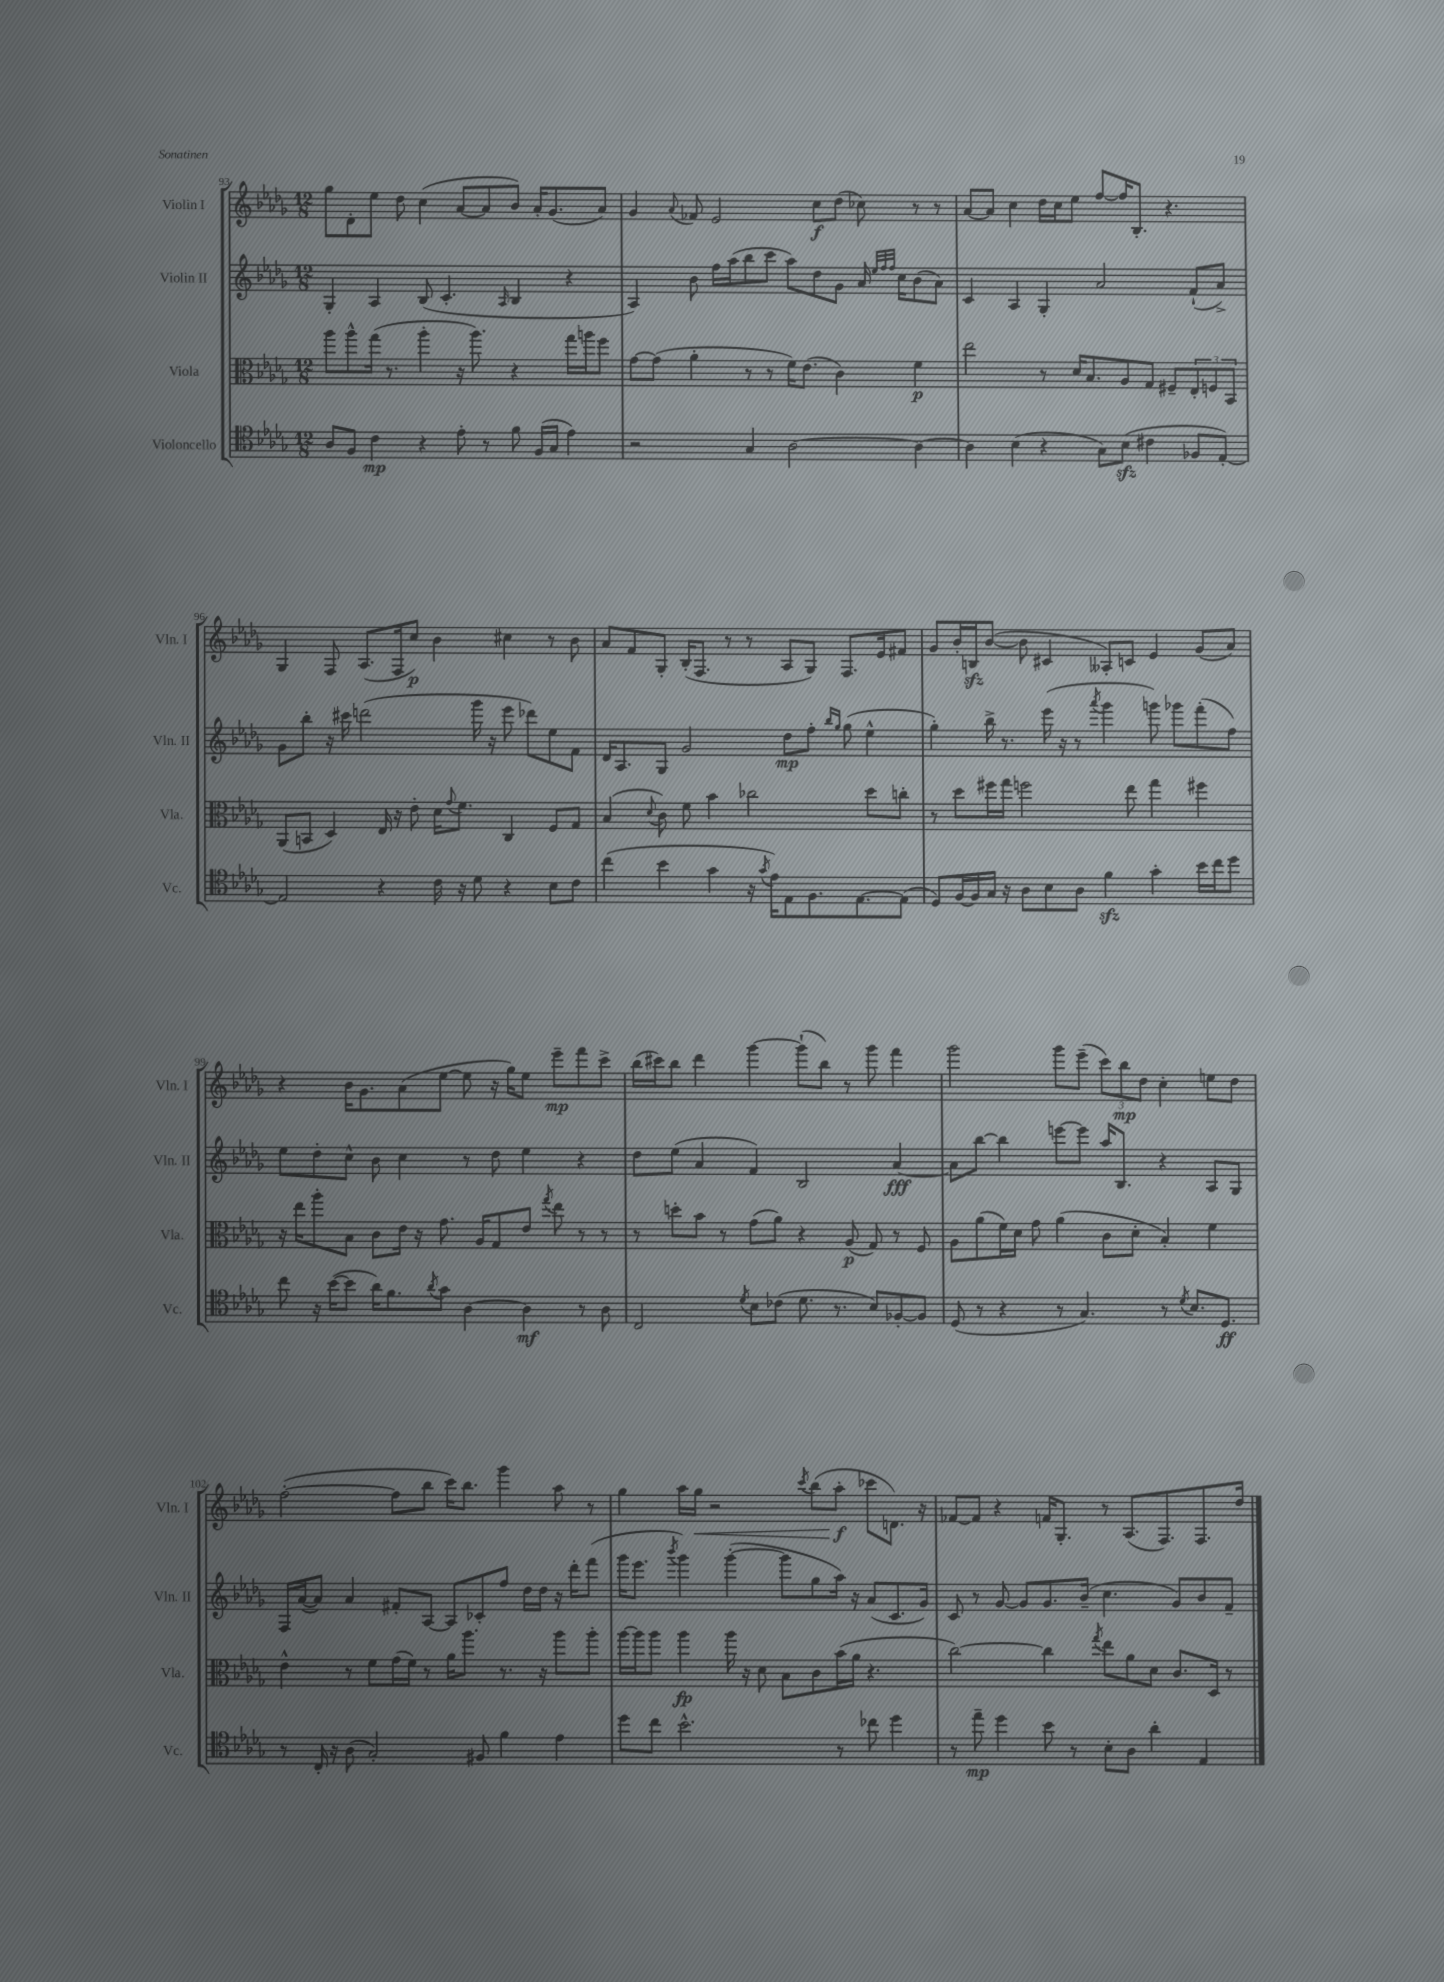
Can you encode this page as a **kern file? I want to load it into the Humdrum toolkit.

**kern	**dynam	**kern	**dynam	**kern	**dynam	**kern	**dynam
*part4	*part4	*part3	*part3	*part2	*part2	*part1	*part1
*staff4	*staff4	*staff3	*staff3	*staff2	*staff2	*staff1	*staff1
*I"Violoncello	*	*I"Viola	*	*I"Violin II	*	*I"Violin I	*
*I'Vc.	*	*I'Vla.	*	*I'Vln. II	*	*I'Vln. I	*
*clefC4	*	*clefC3	*	*clefG2	*	*clefG2	*
*k[b-e-a-d-g-]	*	*k[b-e-a-d-g-]	*	*k[b-e-a-d-g-]	*	*k[b-e-a-d-g-]	*
*M12/8	*	*M12/8	*	*M12/8	*	*M12/8	*
=93	=93	=93	=93	=93	=93	=93	=93
8A-/L	.	8aa-\L	.	4G-'/	.	8gg-\L	.
8F/J	.	8aa-^^\	.	.	.	8d-'\	.
4c\	mp	(16gg-\Jk	.	4A-/	.	8ee-\J	.
.	.	8.r	.	.	.	.	.
.	.	.	.	.	.	8dd-\	.
4r	.	4aa-'\	.	(8B-/	.	(4cc\	.
.	.	.	.	4.c'/	.	.	.
8e-'\	.	16r	.	.	.	[8a-/L	.
.	.	8.aa-\)	.	.	.	.	.
8r	.	.	.	.	.	8a-/]	.
.	.	.	.	16qqA-/	.	.	.
8f\	.	4r	.	4B-/	.	8b-/J)	.
(16F/LL	.	.	.	.	.	16a-'/KL	.
16G-/JJ	.	.	.	.	.	(8.g-/	.
4e-\)	.	16gg-\LL	.	4r	.	.	.
.	.	16aan\J	.	.	.	.	.
.	.	8ff\J	.	.	.	8a-/J)	.
=94	=94	=94	=94	=94	=94	=94	=94
2r	.	[8g-\L	.	4A-/)	.	4g-/	.
.	.	(8g-\J]	.	.	.	.	.
.	.	.	.	.	.	8qqa-/	.
.	.	4a-'\	.	8b-\	.	8f-X/	.
.	.	.	.	16ff\LL	.	2e-/	.
.	.	.	.	(16aa-\J	.	.	.
4G-/	.	8r	.	8bb-\	.	.	.
.	.	8r	.	8ccc\J	.	.	.
[2A-\	.	16f\KL)	.	8aa-\L)	.	.	.
.	.	(8.e-\J	.	.	.	.	.
.	.	.	.	8dd-\	.	8cc\L	f
.	.	4c\)	.	8g-\J	.	(8dd-\J	.
.	.	.	.	16a-/	.	8cc-X\)	.
.	.	.	.	32qqee-/LLL	.	.	.
.	.	.	.	32qqff/	.	.	.
.	.	.	.	32qqff/JJJ	.	.	.
.	.	.	.	16cc\KL	.	.	.
4A-\_	.	4f\	p	(8b-\	.	8r	.
.	.	.	.	8a-\J)	.	8r	.
=95	=95	=95	=95	=95	=95	=95	=95
4A-\]	.	2ee-\	.	4c/	.	[8a-/L	.
.	.	.	.	.	.	8a-/J]	.
(4B-\	.	.	.	4A-/	.	4cc\	.
4r	.	8r	.	4G-'/	.	16dd-\LL	.
.	.	.	.	.	.	16cc\J	.
.	.	16d-/KL	.	.	.	8ee-\J	.
.	.	8.B-/	.	.	.	.	.
8G-\L)	.	.	.	2a-/	.	[8ff/L	.
(8B-zz\J	.	8A-/	.	.	.	16ff/K]	.
.	.	.	.	.	.	8.B-'/J	.
4c#X\	.	8G-/J	.	.	.	.	.
.	.	8F#X~/L	.	.	.	4.r	.
8F-X/L	.	12E-'/	.	(8f`/L	.	.	.
.	.	12Fn/	.	.	.	.	.
[8E-'/J)	.	.	.	8a-^/J)	.	.	.
.	.	12BB-/J	.	.	.	.	.
!!LO:LB:g=z
=96	=96	=96	=96	=96	=96	=96	=96
2E-/]	.	(8AA-/L	.	8g-\L	.	4G-/	.
.	.	8BBn/J	.	8bb-'\J	.	.	.
.	.	4D-/)	.	16r	.	8F/	.
.	.	.	.	16ccc#X\	.	.	.
.	.	.	.	(2dddn\	.	(8.A-/L	.
4r	.	16E-/	.	.	.	.	.
.	.	16r	.	.	.	16F/k	.
.	.	8e-'\	.	.	.	8cc/J)	p
16c\	.	16d-\KL	.	.	.	4b-\	.
.	.	8qqg-/	.	.	.	.	.
16r	.	8.f\J	.	.	.	.	.
8d-\	.	.	.	16ggg-\	.	.	.
.	.	.	.	16r	.	.	.
4r	.	4C/	.	8eee-\	.	4cc#X\	.
.	.	.	.	8ddd-X\L)	.	.	.
8B-\L	.	8F/L	.	8ee-\	.	8r	.
8c\J	.	8G-/J	.	8f\J	.	8b-\	.
=97	=97	=97	=97	=97	=97	=97	=97
(4cc\	.	(4B-/	.	16d-/KL	.	8a-/L	.
.	.	.	.	8.A-/	.	.	.
.	.	.	.	.	.	8f/	.
.	.	8qqd-/	.	.	.	.	.
4b-\	.	8c\)	.	8G-/J	.	8G-'/J	.
.	.	8f\	.	2g-/	.	(16B-'/KL	.
.	.	.	.	.	.	8.F/J	.
4g-\	.	4b-\	.	.	.	.	.
.	.	.	.	.	.	8r	.
16r	.	2cc-X\	.	.	.	8r	.
8qg-/	.	.	.	.	.	.	.
16e-\KL)	.	.	.	.	.	.	.
8E-\	.	.	.	8dd-\L	mp	8A-/L	.
8.F\	.	.	.	8ff'\J	.	8G-/J)	.
.	.	.	.	16qqbb-/LL	.	.	.
.	.	.	.	16qqgg-/JJ	.	.	.
.	.	.	.	(8gg-\	.	8.F/L	.
[8.E-\	.	.	.	.	.	.	.
.	.	8dd-\L	.	4ee-^^\	.	.	.
.	.	.	.	.	.	16e-/k	.
(8E-\J]	.	8ccn'\J	.	.	.	8f#X/J	.
=98	=98	=98	=98	=98	=98	=98	=98
8D-/L)	.	8r	.	4gg-'\)	.	8g-/L	.
[16F/L	.	8dd-\L	.	.	.	16b-'/L	.
16F/]	.	.	.	.	.	16Bnzz/J	.
16G-/JJ	.	16ff#X\L	.	16bb-^\	.	([8b-/J	.
16r	.	16gg-\JJ	.	8.r	.	.	.
8A-\L	.	2ffn\	.	.	.	8b-\]	.
8B-\	.	.	.	(16eee-\	.	4c#X/	.
.	.	.	.	16r	.	.	.
8A-\J	.	.	.	8r	.	.	.
.	.	.	.	8qaaa-/	.	.	.
4fzz\	.	.	.	4ggg-\	.	8A--X'/L)	.
.	.	8ee-\	.	.	.	8cn/J	.
4g-'\	.	4gg-\	.	8gggn\)	.	4e-/	.
.	.	.	.	8ggg-X\L	.	.	.
16b-\LL	.	4ff#X\	.	(8fff'\	.	(8g-/L	.
16cc\J	.	.	.	.	.	.	.
8dd-\J	.	.	.	8ff\J)	.	8a-/J)	.
!!LO:LB:g=z
=99	=99	=99	=99	=99	=99	=99	=99
8cc\	.	16r	.	8ee-\L	.	4r	.
.	.	16ee-\KL	.	.	.	.	.
16r	.	8aa-'\	.	8dd-'\	.	.	.
([16b-\KL	.	.	.	.	.	.	.
8b-\J]	.	8B-\J	.	8cc^^\J	.	16b-\KL	.
.	.	.	.	.	.	8.g-\	.
16a-\KL)	.	8c\L	.	8b-\	.	.	.
8.f\	.	.	.	.	.	.	.
.	.	16e-\Jk	.	4cc\	.	(8a-\	.
.	.	16r	.	.	.	.	.
8qa-/	.	.	.	.	.	.	.
8g-\J	.	8.g-\	.	.	.	[8ee-\J	.
[4A-\	.	.	.	8r	.	8ee-\]	.
.	.	16A-/KL	.	.	.	.	.
.	.	8G-/	.	8dd-\	.	16r	.
.	.	.	.	.	.	16gg-\KL)	.
4A-\]	mf	8e-/J	.	4ee-\	.	8ee-\J	.
.	.	8qgg-/	.	.	.	.	.
.	.	8ee-\	.	.	.	8eee-~\L	mp
8r	.	8r	.	4r	.	8fff\	.
8A-\	.	8r	.	.	.	8ccc^\J	.
=100	=100	=100	=100	=100	=100	=100	=100
2C/	.	8r	.	8dd-\L	.	(16bb-\LL	.
.	.	.	.	.	.	16ccc#X\J)	.
.	.	8ddn'\L	.	(8ee-\J	.	8bb-\J	.
.	.	8b-\J	.	4a-/	.	4ddd-\	.
.	.	8r	.	.	.	.	.
8qd-/	.	.	.	.	.	.	.
8B-\L	.	(8g-\L	.	4f/)	.	[4ggg-\	.
(8c-X\J	.	8a-\J)	.	.	.	.	.
8.d-\	.	4r	.	2B-/	.	(8ggg-`\L]	.
.	.	.	.	.	.	8bb-\J)	.
8.r	.	.	.	.	.	.	.
.	.	(8A-/	p	.	.	8r	.
8B-/L)	.	8G-/)	.	.	.	8ggg-\	.
[8F-X'/	.	8r	.	[4a-/	fff	4fff\	.
8F-/J]	.	8F/	.	.	.	.	.
=101	=101	=101	=101	=101	=101	=101	=101
(8D-/	.	8A-\L	.	8a-\L]	.	2ggg-\	.
8r	.	(8a-\	.	[8bb-\J	.	.	.
4r	.	16f\L)	.	4bb-\]	.	.	.
.	.	16d-\JJ	.	.	.	.	.
.	.	8g-\	.	.	.	.	.
8r	.	(4a-\	.	[8eeen\L	.	8ggg-\L	.
4.G-/)	.	.	.	8eee\J]	.	(8eee-~\J	.
.	.	8c\L	.	16aa-/KL	.	12ccc\L)	.
.	.	.	.	8.B-/J	.	.	.
.	.	.	.	.	.	12bb-\	mp
.	.	8d-'\J	.	.	.	.	.
.	.	.	.	.	.	12dd-\J	.
8r	.	4B-'/)	.	4r	.	4cc'\	.
8qd-/	.	.	.	.	.	.	.
8.B-/L	.	.	.	.	.	.	.
.	.	4f\	.	8A-/L	.	8een\L	.
8.D-/J	ff	.	.	.	.	.	.
.	.	.	.	8G-/J	.	8dd-\J	.
!!LO:LB:g=z
=102	=102	=102	=102	=102	=102	=102	=102
8r	.	4e-^^\	.	16F/LL	.	([2ff'\	.
.	.	.	.	([16a-/J	.	.	.
16C'/	.	.	.	8a-/J])	.	.	.
16r	.	.	.	.	.	.	.
(8A-\	.	8r	.	4a-/	.	.	.
2G-'/)	.	8f\L	.	.	.	.	.
.	.	(16g-\L	.	8f#X'/L	.	8ff\L]	.
.	.	16f\JJ)	.	.	.	.	.
.	.	8r	.	[8A-/J	.	8bb-\J	.
.	.	16a-\KL	.	8A-/L]	.	16ccc\KL)	.
.	.	8.aa-\J	.	.	.	8.bb-\J	.
8F#X/	.	.	.	8c-X'/	.	.	.
4f\	.	8.r	.	8ff/J	.	4ggg-\	.
.	.	.	.	16dd-\LL	.	.	.
.	.	16r	.	16dd-\JJ	.	.	.
4e-\	.	8aa-\L	.	16r	.	8aa-\	.
.	.	.	.	16ddd-'\KL	.	.	.
.	.	8aa-'\J	.	(8fff\J	.	8r	.
=103	=103	=103	=103	=103	=103	=103	=103
8dd-\L	.	[16aa-\LL	.	16ggg-\KL	.	4gg-\	.
.	.	16aa-\J]	.	8.eee-\J	.	.	.
8cc\J	.	8aa-\J	.	.	.	.	.
.	.	.	.	8qbbb-/	.	.	.
2.b-^^\	.	4aa-\	fp	4ggg-\)	.	16aa-\LL	.
!	!	!	!	!	!	!	!LO:HP:b
.	.	.	.	.	.	16gg-\JJ	<
.	.	.	.	.	.	2r	.
.	.	16aa-\	.	([4ggg-'\	.	.	.
.	.	16r	.	.	.	.	.
.	.	8d-\	.	.	.	.	.
.	.	8B-\L	.	8ggg-\L]	.	.	.
.	.	.	.	.	.	8qccc/	.
.	.	8c\	.	8gg-\	.	(8bb-\L	.
8r	.	(16b-\L	.	16aa-\Jk)	.	8aa-'\J	f
.	.	16a-\JJ	.	16r	.	.	.
8cc-X\	.	4.r	.	(8a-/L	.	8ccc-X\L	[
4dd-\	.	.	.	8.c/	.	8.dn\J)	.
.	.	.	.	16g-/Jk)	.	16r	.
=104	=104	=104	=104	=104	=104	=104	=104
8r	.	[2cc\)	.	8c/	.	[8f-X/L	.
8ee-~\	mp	.	.	8r	.	8f-/J]	.
4dd-\	.	.	.	[8g-/	.	4r	.
.	.	.	.	8g-/L]	.	.	.
8b-\	.	4cc\]	.	8.g-/	.	16fn/KL	.
.	.	.	.	.	.	8.G-'/J	.
8r	.	.	.	.	.	.	.
.	.	.	.	(16b-~/Jk	.	.	.
.	.	8qgg-/	.	.	.	.	.
8B-'\L	.	8ee-\L	.	4.cc\	.	8r	.
8A-\J	.	8a-\	.	.	.	(8.A-/L	.
4a-'\	.	8d-\J	.	.	.	.	.
.	.	.	.	.	.	8.F/)	.
.	.	8.c/L	.	8g-/L)	.	.	.
4E-/	.	.	.	8b-/	.	8.F/	.
.	.	16D-/Jk	.	.	.	.	.
.	.	8r	.	8f~/J	.	.	.
.	.	.	.	.	.	16dd-/Jk	.
==	==	==	==	==	==	==	==
*-	*-	*-	*-	*-	*-	*-	*-
